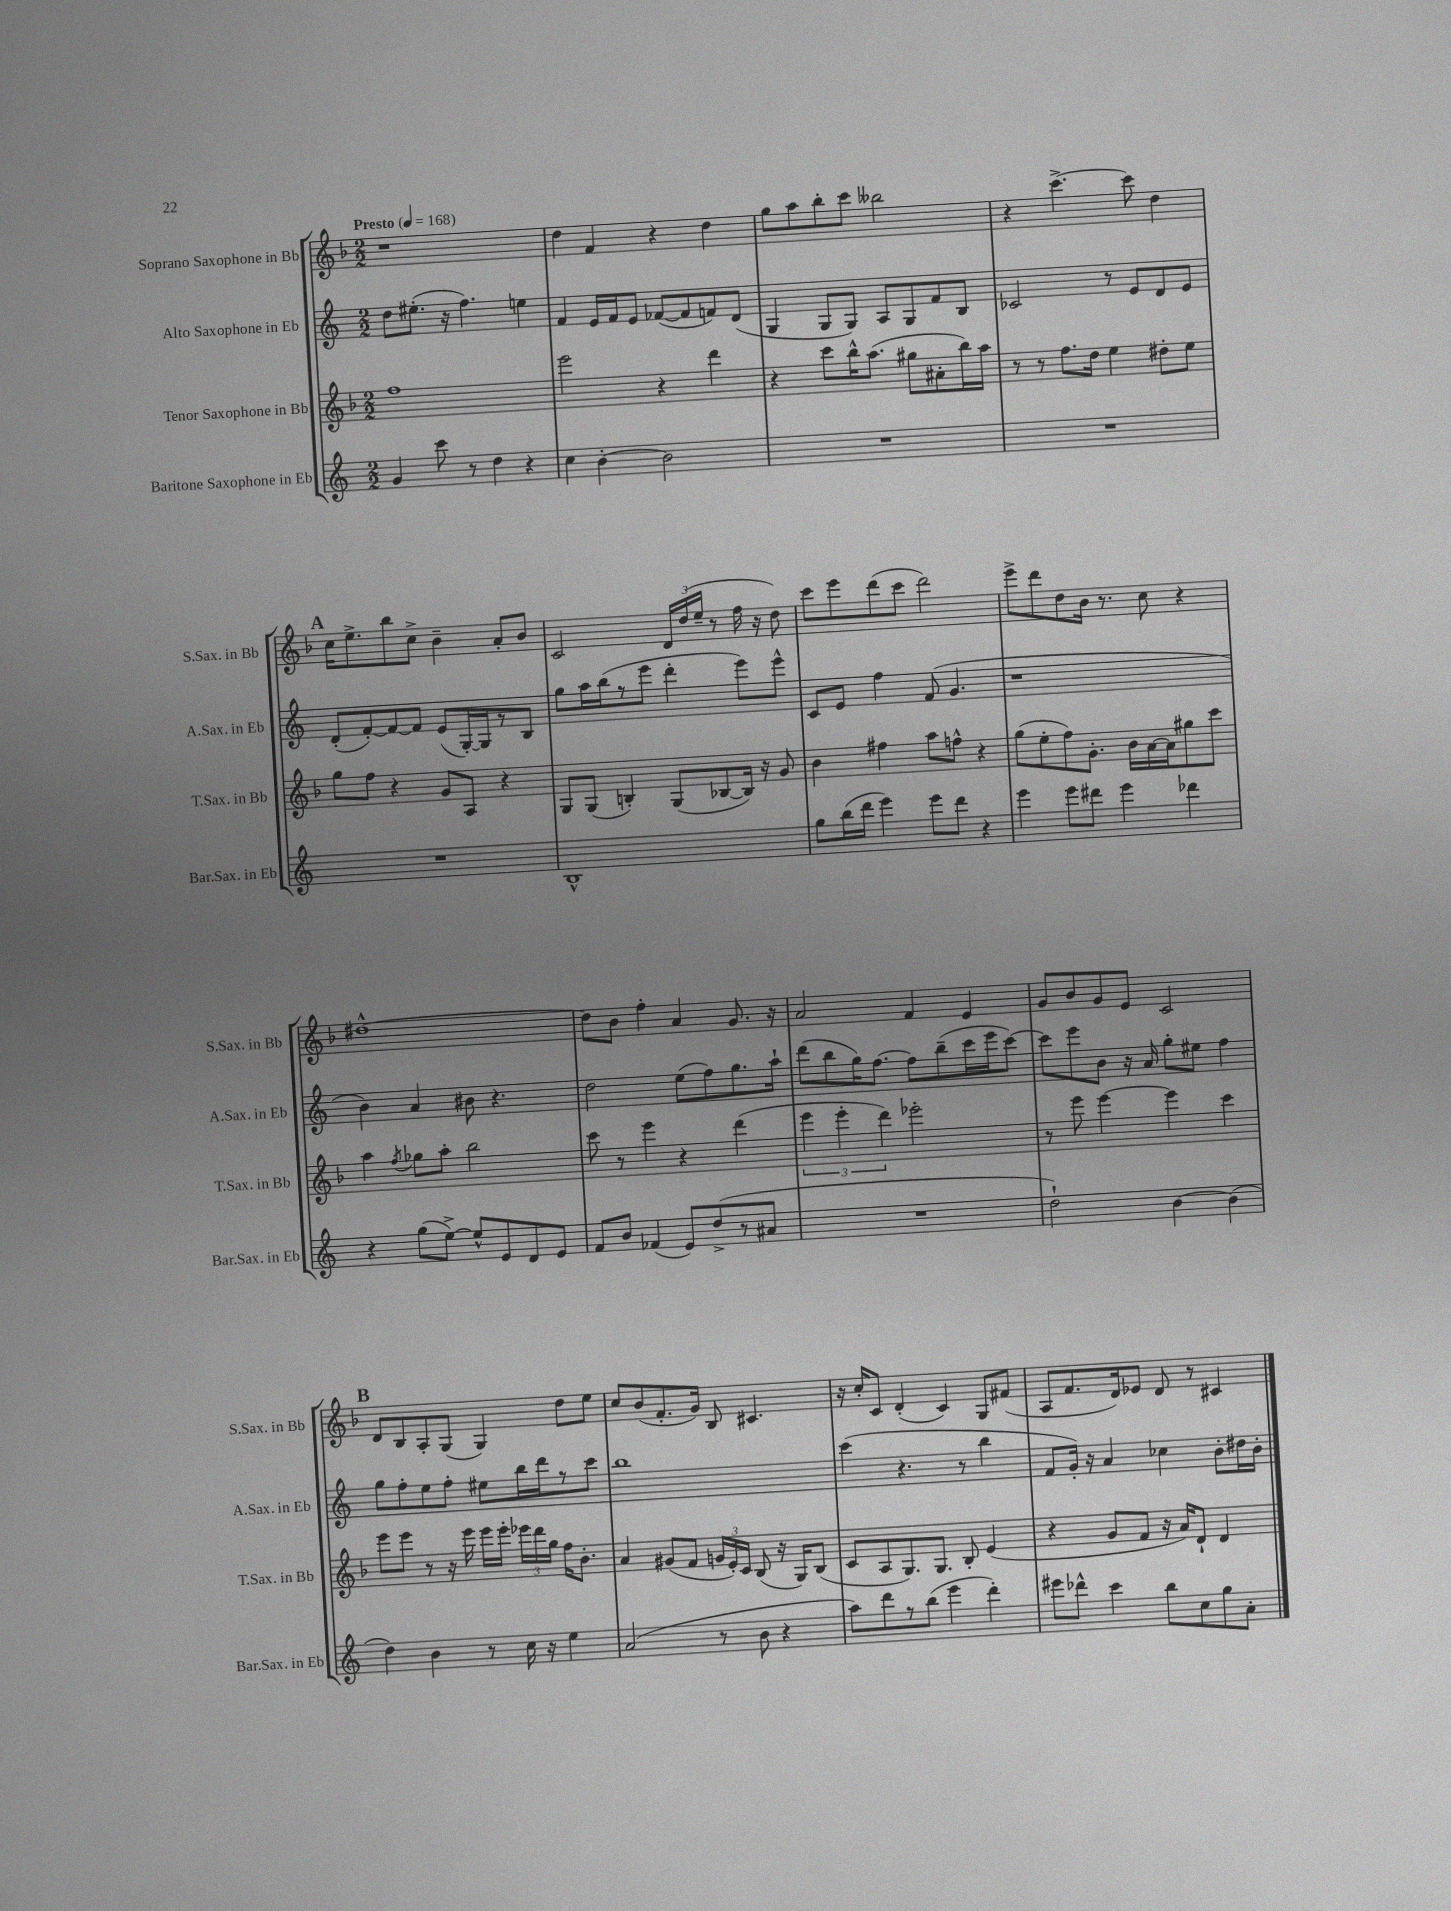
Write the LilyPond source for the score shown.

<<
\new StaffGroup <<
\new Staff = "s0" \with { instrumentName = "Soprano Saxophone in Bb" shortInstrumentName = "S.Sax. in Bb" } {
    \clef treble \key f \major \numericTimeSignature \time 2/2 \tempo "Presto" 4 = 168
    \autoBeamOff r1 |
    d''4 f'4 r4 d''4 |
    g''8[ a''8 bes''8-. c'''8] beses''2 |
    r4 c'''4.~-> c'''8 d''4 |
    \mark \markup { \bold "A" } c''16[ e''8.-> bes''8 c''8]-> bes'4-- a'8[-. bes'8] |
    c'2 \tuplet 3/2 { d'16[ d''16( e''16]-- } r8 f''16 r16 d''8) |
    c'''8[ e'''8 d'''8( c'''8] d'''2) |
    e'''8[-> d'''8 d''8 bes'16] r8. c''8 r4 |
    dis''1~-^ |
    dis''8[ bes'8] f''4-. a'4 g'8. r16 |
    a'2 f'4 e'4 |
    g'8[ bes'8 g'8 e'8] c'2 |
    \mark \markup { \bold "B" } d'8[ bes8 a8-. g8]( g4) d''8[ e''8] |
    c''8[ bes'8( f'8.-. g'16]) bes8 cis'4. |
    r16 c''16[-. c'8] d'4-.( c'4) g8[ fis'8]( |
    a8[ f'8. d'16) ees'8] d'8 r8 cis'4 \bar "|." |
}
\new Staff = "s1" \with { instrumentName = "Alto Saxophone in Eb" shortInstrumentName = "A.Sax. in Eb" } {
    \clef treble \key c \major \numericTimeSignature \time 2/2
    \autoBeamOff d''8[ eis''8.]-.( r16 f''4.) e''4 |
    f'4 e'16[ f'16 e'8] fes'8[~( fes'8 f'8) d'8]( |
    g4 g8[ g8]) a8[ g8 f'8 b8] |
    ces'2 r8 e'8[ d'8 e'8] |
    \mark \markup { \bold "A" } d'8[-.( f'8~-.) f'8~ f'8] e'8[( g16~-.) g16 r8 b8] |
    g''8[ a''16 b''16( r8 e'''8] d'''4-. e'''8[) e'''8]-^ |
    c'8[ e'8] f''4 f'8( g'4. |
    r1 |
    b'4) a'4 bis'8 r4. |
    d''2 e''8[( f''8) g''8. a''16]-! |
    d'''8[( b''8 g''16) f''8.]~ f''8[ b''8--( c'''16 e'''16 c'''8]~) |
    c'''8[ e'''8 b'8] r16 a'16 g''8[-. eis''8] f''4 |
    \mark \markup { \bold "B" } g''8[ f''8-. e''8 f''8]-. eis''8[ b''16 d'''16 r8 c'''8] |
    b''1 |
    c'''4( r4. r8 b''4 |
    f'8[ g'16]-.) r16 a'4 ces''4 b'8[-. dis''16 b'16]-. \bar "|." |
}
\new Staff = "s2" \with { instrumentName = "Tenor Saxophone in Bb" shortInstrumentName = "T.Sax. in Bb" } {
    \clef treble \key f \major \numericTimeSignature \time 2/2
    \autoBeamOff f''1 |
    e'''2 r4 d'''4 |
    r4 c'''8[ bes''16-^ a''8.]( gis''8[ ais'8-. bes''16) a''16] |
    r8 r8 f''8.[ d''16] e''4 dis''8[-. e''8] |
    \mark \markup { \bold "A" } g''8[ f''8] r4 g'8[ a8] r4 |
    g8[ g8]( b4-.) g8[( bes8~ bes16]) r16 g'8 |
    bes'4 fis''4 a''8[ f''8]-^ r4 |
    g''8[( e''8-. f''8) g'8.]-. bes'16[ a'16~ a'16 gis''8 c'''8] |
    a''4 \acciaccatura { f''8 } ges''8[ a''8]-. bes''2 |
    c'''8 r8 e'''4 r4 d'''4( |
    \tuplet 3/2 { e'''4 e'''4-. d'''4) } ees'''2-. |
    r8 e'''8 e'''4~ e'''4 c'''4 |
    \mark \markup { \bold "B" } e'''8[ e'''8] r8 r16 e'''16 e'''16[ e'''16]-. \tuplet 3/2 { ees'''16[ d'''16 g''16] } f''16[ bes'8.]-. |
    a'4 gis'8[( f'8] \tuplet 3/2 { g'16[ e'16-.) c'16] } bes8( r16 g16[) bes8]( |
    c'8[ a8 g8.) g8.] bes8-. e'4( |
    r4 g'8[ f'8] r16 a'16[) d'8]-! d'4 \bar "|." |
}
\new Staff = "s3" \with { instrumentName = "Baritone Saxophone in Eb" shortInstrumentName = "Bar.Sax. in Eb" } {
    \clef treble \key c \major \numericTimeSignature \time 2/2
    \autoBeamOff g'4 c'''8 r8 d''4 r4 |
    c''4 b'4~-. b'2 |
    R1 |
    R1 |
    \mark \markup { \bold "A" } R1 |
    b1-^ |
    g''8[ b''16( d'''16] e'''4) e'''8[ d'''8] r4 |
    e'''4 e'''8[ dis'''8] e'''4 des'''4 |
    r4 g''8[( e''8]~->) e''8[-^ e'8 d'8 e'8] |
    f'8[ b'8] fes'4( e'8[) d''8->( r8 ais'8] |
    R1 |
    d''2-!) b'4~ b'4( |
    \mark \markup { \bold "B" } d''4) b'4 r8 c''16 r16 e''4 |
    a'2( r8 b'8 r4 |
    a''8[) d'''8 r8 b''8]( e'''4 d'''4-.) |
    eis'''8[ des'''8]-^ c'''4 b''8[ c''8 g''8 a'8]-. \bar "|." |
}
>>
>>
\layout { \context { \Score \remove "Bar_number_engraver" } }
